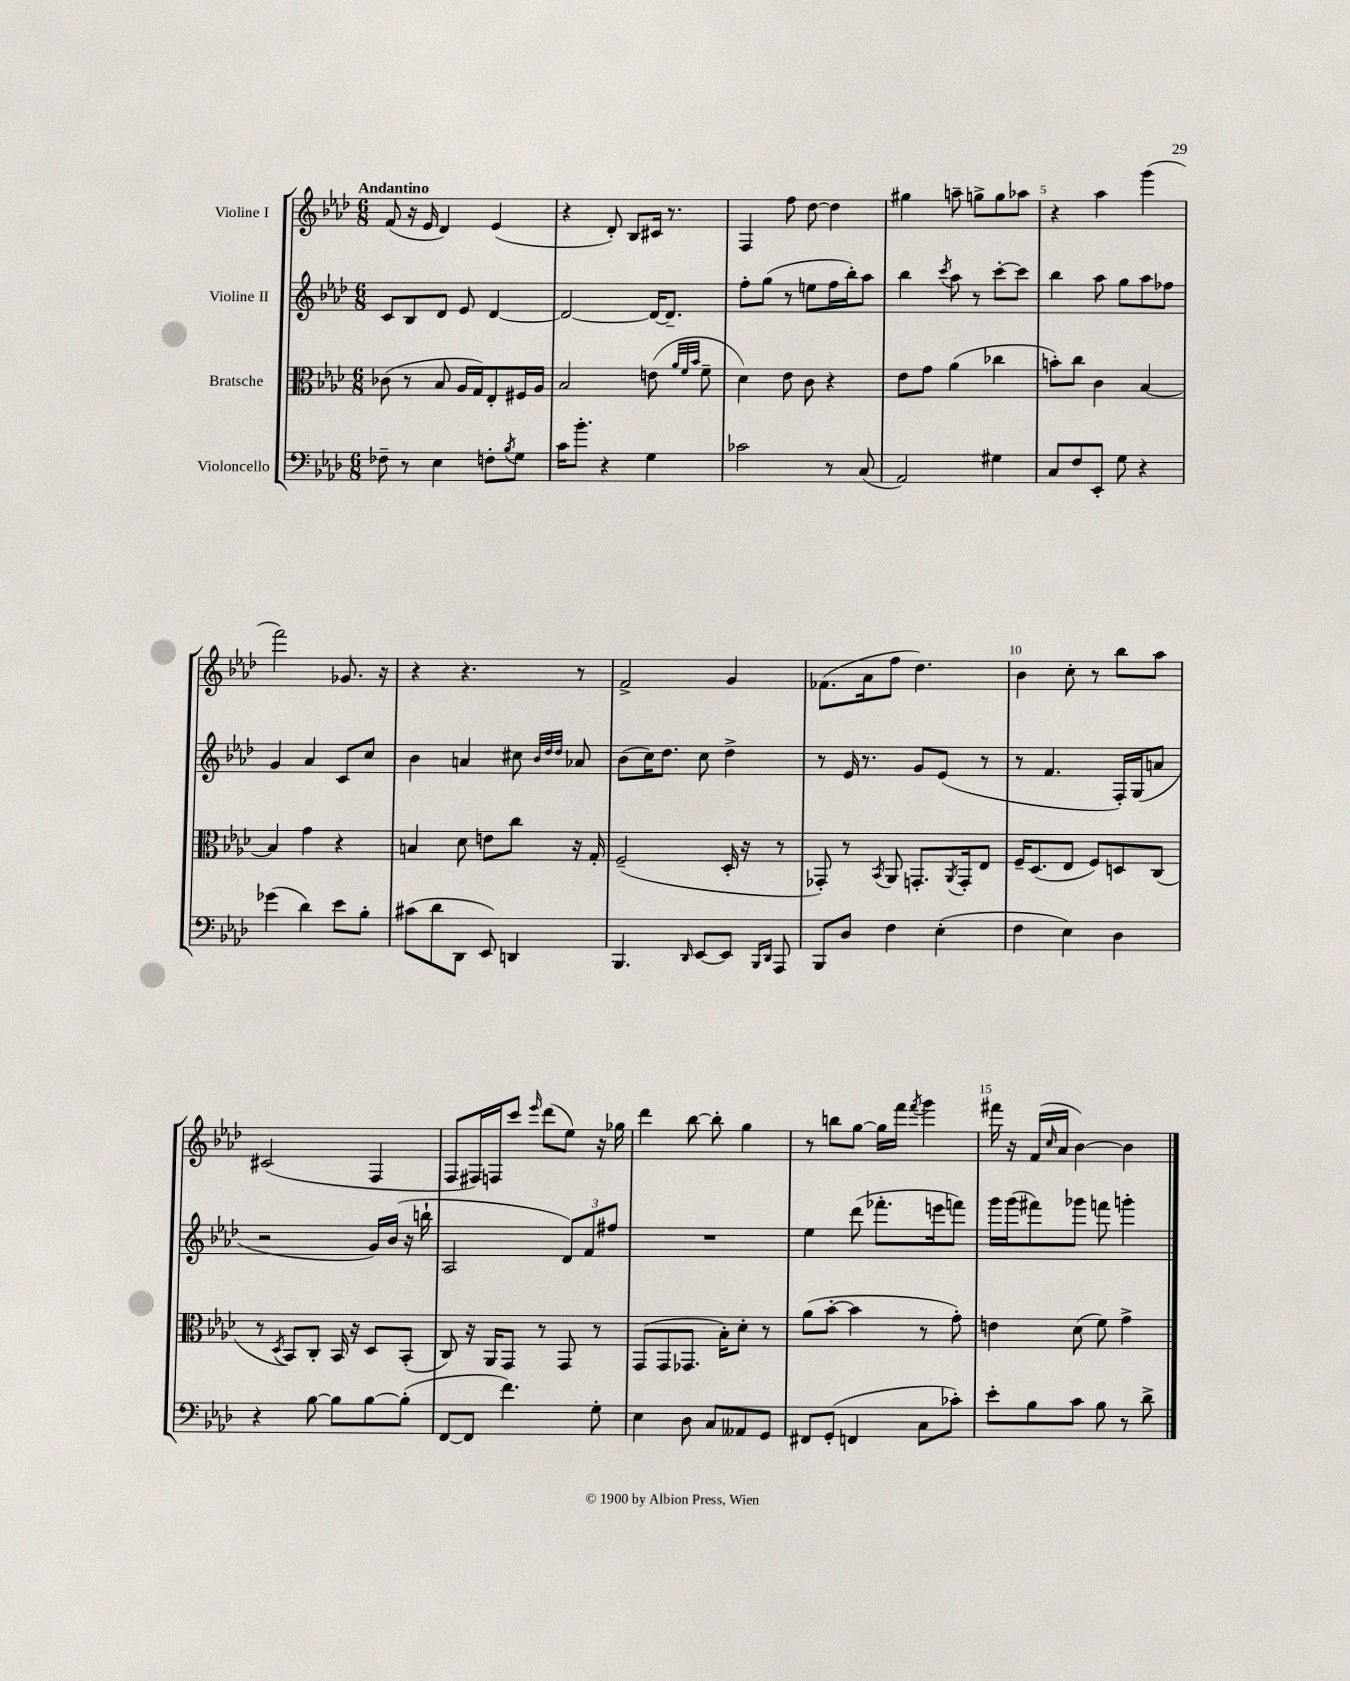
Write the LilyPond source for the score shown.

<<
\new StaffGroup <<
\new Staff = "s0" \with { instrumentName = "Violine I" } {
    \clef treble \key aes \major \numericTimeSignature \time 6/8 \tempo "Andantino"
    f'8( r16 ees'16 des'4) ees'4( |
    r4 des'8-.) bes8 cis'16 r8. |
    f4 f''8 des''8~ des''4 |
    gis''4 a''8-- g''8-> g''8 aes''8 |
    r4 aes''4 g'''4( |
    f'''2) ges'8. r16 |
    r4 r4. r8 |
    f'2-> g'4 |
    fes'8.( aes'16 f''8 des''4.) |
    bes'4 c''8-. r8 bes''8 aes''8 |
    cis'2( f4 |
    f8 fis16) f16 c'''8 \grace { ees'''16 } des'''8( ees''8) r16 ges''16 |
    des'''4 bes''8~ bes''8-. g''4 |
    r8 b''8 g''8~ g''16 f'''16 \acciaccatura { f'''8 } g'''4 |
    fis'''16 r16 f'16( \grace { c''16 } aes'16 bes'4~) bes'4 \bar "|." |
}
\new Staff = "s1" \with { instrumentName = "Violine II" } {
    \clef treble \key aes \major \numericTimeSignature \time 6/8
    c'8 bes8 des'8 ees'8 des'4~ |
    des'2~ des'16~ des'8.-- |
    f''8-. g''8( r8 e''8 f''16 bes''16-.) aes''8 |
    bes''4 \acciaccatura { c'''8 } aes''8 r8 c'''8~-. c'''8 |
    bes''4 aes''8 g''8 aes''8 fes''8 |
    g'4 aes'4 c'8 c''8 |
    bes'4 a'4 cis''8 \grace { bes'32 des''32 des''32 } aes'8 |
    bes'8( c''16) des''8. c''8 des''4-> |
    r8 ees'16 r8. g'8 ees'8( r8 |
    r8 f'4. f16-.) g16( a'8 |
    r2 g'16) bes'16( r16 b''16-! |
    aes2 \tuplet 3/2 { des'8) f'8 fis''8 } |
    R2. |
    ees''4 des'''8( fes'''8.-. e'''16 f'''8) |
    g'''16 g'''16( fis'''8) ges'''8 f'''8 g'''4-. \bar "|." |
}
\new Staff = "s2" \with { instrumentName = "Bratsche" } {
    \clef alto \key aes \major \numericTimeSignature \time 6/8
    ces'8( r8 bes8 aes16 g16) ees8-. fis16 aes16 |
    bes2 e'8( \grace { aes'32 f'32 bes'32 } f'8-- |
    des'4) ees'8 c'8 r4 |
    ees'8 g'8 aes'4( ces''4 |
    b'8-.) c''8 c'4 bes4~ |
    bes4 g'4 r4 |
    b4 des'8 e'8 c''8 r16 g16-. |
    f2--( des16-. r16 r8 |
    ges,8-.) r8 \acciaccatura { bes,8 } aes,8 g,8.-. \acciaccatura { aes,8 } g,16-. ees8 |
    f16-- des8.( ees8 f8) d8 c8( |
    r8 \acciaccatura { des8 } bes,8) c8-. bes,16 r16 des8 bes,8-.( |
    c8) r16 aes,16 g,8 r8 g,8 r8 |
    g,8( g,8 ges,8. bes16-.) des'8-. r8 |
    aes'8( bes'8~-. bes'4 r8 g'8-.) |
    e'4 des'8( f'8) g'4-> \bar "|." |
}
\new Staff = "s3" \with { instrumentName = "Violoncello" } {
    \clef bass \key aes \major \numericTimeSignature \time 6/8
    fes8-- r8 ees4 f8-. \acciaccatura { bes8 } g8 |
    c'16 bes'8.-. r4 g4 |
    ces'2 r8 c8( |
    aes,2) gis4 |
    c8 f8 ees,8-. g8 r4 |
    ges'4( des'4) ees'8 bes8-. |
    cis'8( des'8 des,8 ees,8) d,4 |
    bes,,4. \grace { des,16 } ees,8~ ees,8 \grace { bes,,16 des,16 } aes,,8 |
    bes,,8 des8 f4 ees4-.( |
    f4 ees4) des4 |
    r4 bes8~ bes8 bes8~ bes8-.( |
    f,8~ f,8 f'4.) g8-. |
    ees4 des8 c8 aeses,8 g,8 |
    fis,8 g,8-.( f,4 c8 ces'8-.) |
    ees'8-. bes8 c'8 bes8 r8 des'8-> \bar "|." |
}
>>
>>
\layout { \context { \Score \override BarNumber.break-visibility = ##(#f #t #t) barNumberVisibility = #(every-nth-bar-number-visible 5) } }
